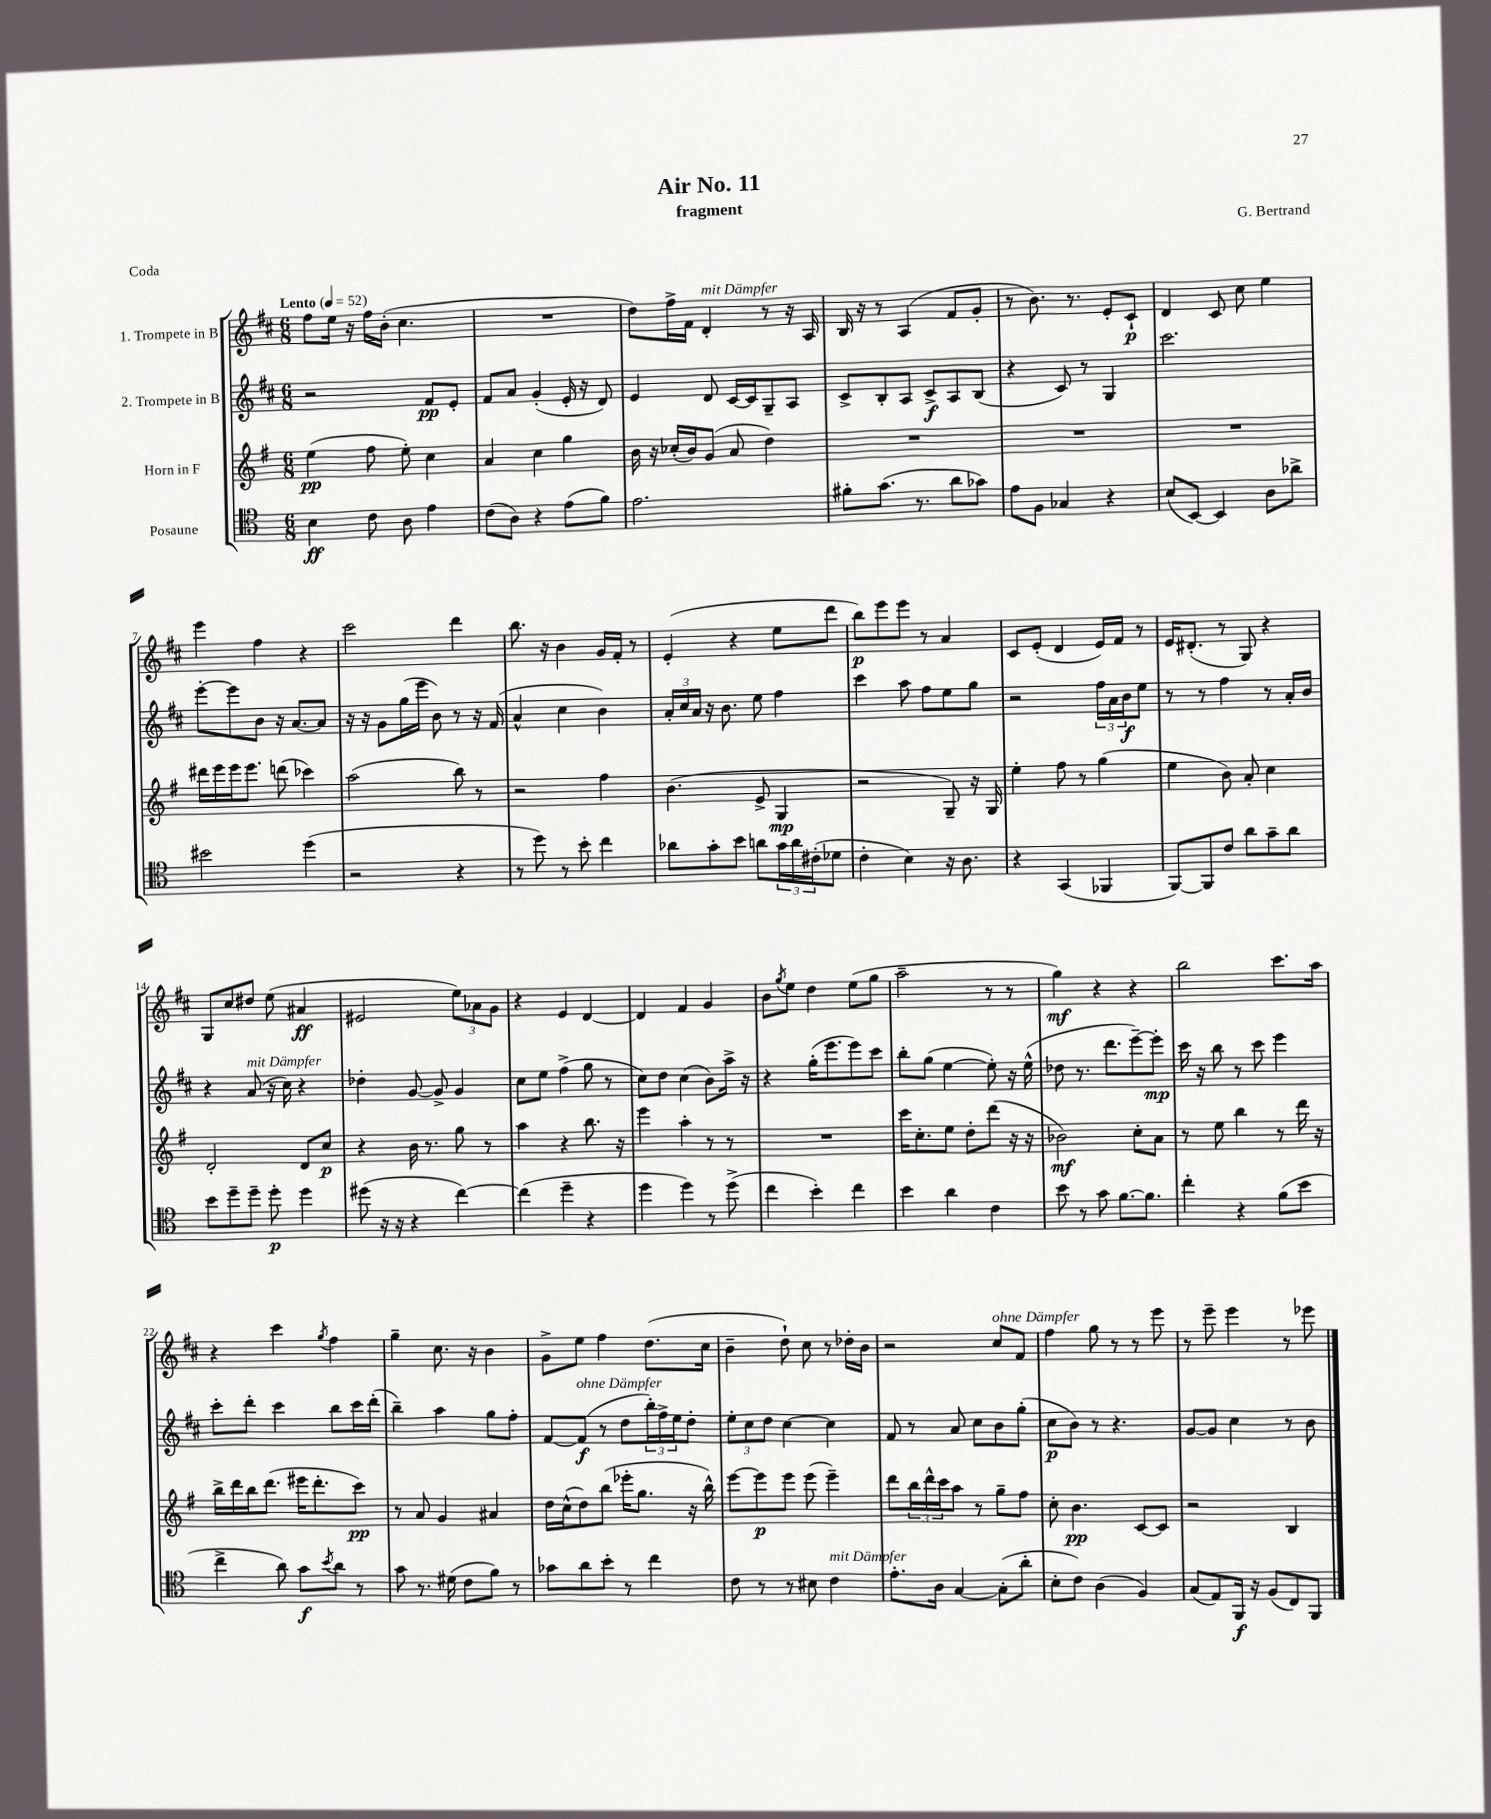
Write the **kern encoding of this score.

**kern	**dynam	**kern	**dynam	**kern	**dynam	**kern	**dynam
*part4	*part4	*part3	*part3	*part2	*part2	*part1	*part1
*staff4	*staff4	*staff3	*staff3	*staff2	*staff2	*staff1	*staff1
*I"Posaune	*	*I"Horn in F	*	*I"2. Trompete in B	*	*I"1. Trompete in B	*
*clefC4	*	*clefG2	*	*clefG2	*	*clefG2	*
*k[]	*	*k[f#]	*	*k[f#c#]	*	*k[f#c#]	*
*M6/8	*	*M6/8	*	*M6/8	*	*M6/8	*
*MM52	*	*MM52	*	*MM52	*	*MM52	*
=1	=1	=1	=1	=1	=1	=1	=1
!	!	!	!	!	!	!LO:TX:a:B:t=Lento	!
4B\	ff	(4ee\	pp	2r	.	8ff#\L	.
.	.	.	.	.	.	16ee\Jk	.
.	.	.	.	.	.	16r	.
8c\	.	8ff#\	.	.	.	16ff#\LL	.
.	.	.	.	.	.	(16b'\JJ	.
8A\	.	8ee'\)	.	.	.	4.cc#\	.
4e\	.	4cc\	.	8f#/L	pp	.	.
.	.	.	.	8e'/J	.	.	.
=2	=2	=2	=2	=2	=2	=2	=2
(8c\L	.	4a/	.	8f#/L	.	2.r	.
8A\J)	.	.	.	8a/J	.	.	.
4r	.	4cc\	.	(4g'/	.	.	.
(8e\L	.	4gg\	.	16e'/	.	.	.
.	.	.	.	16r	.	.	.
8f\J)	.	.	.	8d/)	.	.	.
=3	=3	=3	=3	=3	=3	=3	=3
2.e\	.	16b\	.	4e/	.	8dd\L)	.
.	.	16r	.	.	.	.	.
.	.	(16cc-X'/LL	.	.	.	16ff#^\L	.
.	.	16b/J)	.	.	.	16f#\JJ	.
!	!	!	!	!	!	!LO:TX:a:i:t=mit Dämpfer	!
.	.	(8g/J	.	8d/	.	4d'/	.
.	.	8a/	.	[16c#/LL	.	.	.
.	.	.	.	16c#/J]	.	.	.
.	.	4dd\)	.	8G~/	.	8r	.
.	.	.	.	8A/J	.	16r	.
.	.	.	.	.	.	16A/	.
=4	=4	=4	=4	=4	=4	=4	=4
8f#X'\L	.	2.r	.	8c#^/L	.	16B/	.
.	.	.	.	.	.	16r	.
(8.g\J	.	.	.	8B'/	.	8r	.
.	.	.	.	8A/J	.	(4A/	.
8.r	.	.	.	.	.	.	.
.	.	.	.	8c#^/L	f	.	.
8a\L	.	.	.	8A/	.	8f#/L	.
8g-X\J)	.	.	.	(8B/J	.	8g'/J	.
=5	=5	=5	=5	=5	=5	=5	=5
8e\L	.	2.r	.	4r	.	8r	.
8F\J	.	.	.	.	.	8.b\)	.
4G-X/	.	.	.	8c#/)	.	.	.
.	.	.	.	.	.	8.r	.
.	.	.	.	8r	.	.	.
4r	.	.	.	4G/	.	8e'/L	.
.	.	.	.	.	.	8c#`/J	p
=6	=6	=6	=6	=6	=6	=6	=6
(8B/L	.	2.r	.	2.ccc#\	.	4d/	.
[8BB/J)	.	.	.	.	.	.	.
4BB/]	.	.	.	.	.	8c#/	.
.	.	.	.	.	.	8cc#\	.
8A\L	.	.	.	.	.	4ee\	.
8a-X^\J	.	.	.	.	.	.	.
!!LO:LB:g=z
=7	=7	=7	=7	=7	=7	=7	=7
2b#X\	.	16ddd#X\LL	.	[8eee'\L	.	4eee\	.
.	.	16eee\	.	.	.	.	.
.	.	16eee\J	.	8eee\]	.	.	.
.	.	8.eee\J	.	.	.	.	.
.	.	.	.	8b\J	.	4ff#\	.
.	.	(8dddn\	.	16r	.	.	.
.	.	.	.	[8.a/L	.	.	.
(4dd\	.	4ccc-X\)	.	.	.	4r	.
.	.	.	.	8a/J]	.	.	.
=8	=8	=8	=8	=8	=8	=8	=8
2r	.	(2aa\	.	16r	.	2ccc#\	.
.	.	.	.	16r	.	.	.
.	.	.	.	8g\L	.	.	.
.	.	.	.	(16gg\L	.	.	.
.	.	.	.	16eee\JJ	.	.	.
.	.	.	.	8b\)	.	.	.
4r	.	8bb\)	.	8r	.	4ddd\	.
.	.	8r	.	16r	.	.	.
.	.	.	.	(16f#/	.	.	.
=9	=9	=9	=9	=9	=9	=9	=9
8r	.	2r	.	4a^^/	.	8.bb\	.
8dd\)	.	.	.	.	.	.	.
.	.	.	.	.	.	16r	.
8r	.	.	.	4cc#\	.	4b\	.
8b'\	.	.	.	.	.	.	.
4cc\	.	4ff#\	.	4b\)	.	16g/LL	.
.	.	.	.	.	.	16f#'/JJ	.
.	.	.	.	.	.	8r	.
=10	=10	=10	=10	=10	=10	=10	=10
8a-X\L	.	(4.b\	.	24a'/LL	.	(4e'/	.
.	.	.	.	24cc#/	.	.	.
.	.	.	.	24a/JJ	.	.	.
8g'\	.	.	.	16r	.	.	.
.	.	.	.	8.b\	.	.	.
8b\J	.	.	.	.	.	4r	.
8an\L	.	8e^/	.	8ee\	.	.	.
24g\L	.	4G/	mp	4ff#\	.	8ee\L	.
24a\	.	.	.	.	.	.	.
(24c#X'\J	.	.	.	.	.	.	.
8d-X\J	.	.	.	.	.	8ddd\J	.
=11	=11	=11	=11	=11	=11	=11	=11
4c'\	.	2r	.	4ccc#\	.	8bb\L)	p
.	.	.	.	.	.	8eee\	.
4B\)	.	.	.	8aa\	.	8eee\J	.
.	.	.	.	8ff#\L	.	8r	.
16r	.	8G~/)	.	8ee\	.	4a/	.
8.A\	.	.	.	.	.	.	.
.	.	16r	.	8gg\J	.	.	.
.	.	16G/	.	.	.	.	.
=12	=12	=12	=12	=12	=12	=12	=12
4r	.	4ee'\	.	2r	.	8c#/L	.
.	.	.	.	.	.	(8e'/J	.
(4GG/	.	8ff#\	.	.	.	4d/	.
.	.	8r	.	.	.	.	.
4FF-X/	.	(4gg\	.	24ff#\LL	.	16e/LL)	.
.	.	.	.	24a\	.	.	.
.	.	.	.	.	.	16f#/JJ	.
.	.	.	.	24b\J	f	.	.
.	.	.	.	8ee\J	.	8r	.
=13	=13	=13	=13	=13	=13	=13	=13
[8FF/L)	.	4ee\	.	8r	.	16e/KL	.
.	.	.	.	.	.	(8.d#X'/J	.
8FF/]	.	.	.	8r	.	.	.
8c/J	.	8b\)	.	4ff#\	.	8r	.
8a\L	.	8a'/	.	.	.	8G/)	.
8g~\	.	4cc\	.	8r	.	4r	.
8a\J	.	.	.	16a'/LL	.	.	.
.	.	.	.	16b/JJ	.	.	.
!!LO:LB:g=z
=14	=14	=14	=14	=14	=14	=14	=14
8b\L	.	2d'/	.	4r	.	8G/L	.
8dd~\	.	.	.	.	.	8cc#/	.
!	!	!	!	!LO:TX:a:i:t=mit Dämpfer	!	!	!
8dd~\J	.	.	.	(8a/	.	8dd#X/J	.
8dd'\	p	.	.	16r	.	(8ee\	.
.	.	.	.	16cc#\)	.	.	.
4dd\	.	8d/L	.	4r	.	4a#X/	ff
.	.	8cc/J	p	.	.	.	.
=15	=15	=15	=15	=15	=15	=15	=15
(8dd#X\	.	4r	.	4dd-X'\	.	2e#X/	.
16r	.	.	.	.	.	.	.
16r	.	.	.	.	.	.	.
4r	.	16b\	.	[8g/	.	.	.
.	.	8.r	.	.	.	.	.
.	.	.	.	8g^/]	.	.	.
[4cc\)	.	8gg\	.	4g/	.	12ee\L)	.
.	.	.	.	.	.	12a-X\	.
.	.	8r	.	.	.	.	.
.	.	.	.	.	.	12g\J	.
=16	=16	=16	=16	=16	=16	=16	=16
(4cc\]	.	4aa\	.	8cc#\L	.	4r	.
.	.	.	.	8ee\J	.	.	.
4dd~\	.	4r	.	(4ff#^\	.	4e/	.
4r	.	8.bb\	.	8gg\	.	[4d/	.
.	.	.	.	8r	.	.	.
.	.	16r	.	.	.	.	.
=17	=17	=17	=17	=17	=17	=17	=17
4dd\	.	4eee\	.	8cc#\L)	.	4d/]	.
.	.	.	.	8dd\J	.	.	.
4dd\)	.	4aa'\	.	(4cc#\	.	4f#/	.
8r	.	8r	.	8b\L)	.	4g/	.
(8dd^\	.	8r	.	16aa^\Jk	.	.	.
.	.	.	.	16r	.	.	.
=18	=18	=18	=18	=18	=18	=18	=18
4cc\	.	2.r	.	4r	.	8b\L	.
.	.	.	.	.	.	8qgg/	.
.	.	.	.	.	.	8ee\J	.
4b'\)	.	.	.	(16gg'\KL	.	4dd\	.
.	.	.	.	8.eee\	.	.	.
4cc\	.	.	.	8eee\)	.	(8ee\L	.
.	.	.	.	8ccc#\J	.	8gg\J	.
=19	=19	=19	=19	=19	=19	=19	=19
4b\	.	16ccc\KL	.	8bb'\L	.	2aa~\	.
.	.	8.cc'\	.	.	.	.	.
.	.	.	.	(8gg\J	.	.	.
4a\	.	8ee\J	.	[4ee\	.	.	.
.	.	8dd'\L	.	.	.	.	.
4c\	.	(8ddd\J	.	8ee'\])	.	8r	.
.	.	16r	.	16r	.	8r	.
.	.	16r	.	(16ee^^\	.	.	.
=20	=20	=20	=20	=20	=20	=20	=20
8b\	.	2b-X\)	mf	8dd-X\	.	4gg\)	mf
8r	.	.	.	8.r	.	.	.
8g\	.	.	.	.	.	4r	.
.	.	.	.	8.ddd\L	.	.	.
[8.f\L	.	.	.	.	.	.	.
.	.	8cc'\L	.	[8eee~\)	.	4r	.
8.f\J]	.	.	.	.	.	.	.
.	.	8a\J	.	8eee'\J]	mp	.	.
=21	=21	=21	=21	=21	=21	=21	=21
4cc'\	.	8r	.	16ccc#\	.	2bb\	.
.	.	.	.	16r	.	.	.
.	.	8ee\	.	8bb\	.	.	.
4r	.	4bb\	.	8r	.	.	.
.	.	.	.	8ccc#\	.	.	.
(8f\L	.	8r	.	4eee\	.	8.ccc#\L	.
8b\J	.	16ddd\	.	.	.	.	.
.	.	16r	.	.	.	16aa\Jk	.
!!LO:LB:g=z
=22	=22	=22	=22	=22	=22	=22	=22
4cc^\	.	16bb^\LL	.	8ccc#'\L	.	4r	.
.	.	16ddd\	.	.	.	.	.
.	.	16bb\J	.	8ddd'\J	.	.	.
.	.	(8.ddd\J	.	.	.	.	.
8a\)	.	.	.	4ccc#\	.	4ccc#\	.
8g\L	f	16eee#X\KL	.	.	.	.	.
.	.	8.ddd'\	.	.	.	.	.
8qb/	.	.	.	.	.	8qgg/	.
8a\J	.	.	.	8bb\L	.	4ff#\	.
8r	.	8ccc\J)	pp	16ccc#\L	.	.	.
.	.	.	.	(16ddd'\JJ	.	.	.
=23	=23	=23	=23	=23	=23	=23	=23
8g\	.	8r	.	4bb~\)	.	4gg~\	.
8.r	.	8a/	.	.	.	.	.
.	.	4g/	.	4aa\	.	8.cc#\	.
(16d#X\	.	.	.	.	.	.	.
8c\L	.	.	.	.	.	.	.
.	.	.	.	.	.	16r	.
8f\J)	.	4a#X/	.	8gg\L	.	4b\	.
8r	.	.	.	8ff#'\J	.	.	.
=24	=24	=24	=24	=24	=24	=24	=24
8g-X\L	.	16dd\LL	.	[8f#/L	.	8g^\L	.
.	.	(16cc^^\J	.	.	.	.	.
!	!	!	!	!LO:TX:a:i:t=ohne Dämpfer	!	!	!
8a\	.	8dd\)	.	(8f#/J]	f	8ee\J	.
8b'\J	.	(8bb\J	.	8r	.	4ff#\	.
8r	.	16eee-X'\KL	.	8dd\L	.	.	.
.	.	8.gg\J	.	.	.	.	.
4cc\	.	.	.	24bb'\L)	.	(8.dd\L	.
.	.	.	.	24ff#^\	.	.	.
.	.	.	.	24ee\J	.	.	.
.	.	16r	.	8dd'\J	.	.	.
.	.	16bb^^\)	.	.	.	16cc#\Jk	.
=25	=25	=25	=25	=25	=25	=25	=25
8c\	.	[8eee\L	.	12ee'\L	.	4b~\	.
.	.	.	.	12cc#\	.	.	.
8r	.	8eee\]	p	.	.	.	.
.	.	.	.	12dd\J	.	.	.
8r	.	8eee\J	.	[4cc#\	.	8dd`\)	.
8B#X\	.	(8eee\	.	.	.	8cc#\	.
!LO:TX:a:i:t=mit Dämpfer	!	!	!	!	!	!	!
4c\	.	4eee~\)	.	4cc#\]	.	8r	.
.	.	.	.	.	.	16dd-X'\LL	.
.	.	.	.	.	.	16b\JJ	.
=26	=26	=26	=26	=26	=26	=26	=26
8.e'\L	.	8ddd\L	.	8f#/	.	2r	.
.	.	24bb\L	.	8r	.	.	.
.	.	24ddd^^\	.	.	.	.	.
16A\Jk	.	.	.	.	.	.	.
.	.	24ccc\J	.	.	.	.	.
[4G/	.	8aa\J	.	8a/	.	.	.
.	.	8r	.	8cc#\L	.	.	.
!	!	!	!	!	!	!LO:TX:a:i:t=ohne Dämpfer	!
(8G'\L]	.	8gg~\L	.	8b\	.	8cc#/L	.
8a'\J	.	8ff#\J	.	(8gg'\J	.	8f#/J	.
=27	=27	=27	=27	=27	=27	=27	=27
8B'\L	.	8cc'\	.	8cc#\L	p	4ff#\	.
8c\J)	.	4.b\	pp	8b\J)	.	.	.
(4A\	.	.	.	8r	.	8gg\	.
.	.	.	.	4.r	.	8r	.
4F/)	.	[8c/L	.	.	.	8r	.
.	.	8c/J]	.	.	.	8eee\	.
=28	=28	=28	=28	=28	=28	=28	=28
(8G/L	.	2r	.	[8g/L	.	8r	.
8E/)	.	.	.	8g/J]	.	8eee~\	.
16FF/Jk	f	.	.	4cc#\	.	4eee\	.
16r	.	.	.	.	.	.	.
(8F/L	.	.	.	.	.	.	.
8C/)	.	4B/	.	8r	.	8r	.
8FF/J	.	.	.	8b\	.	8eee-X\	.
==	==	==	==	==	==	==	==
*-	*-	*-	*-	*-	*-	*-	*-
